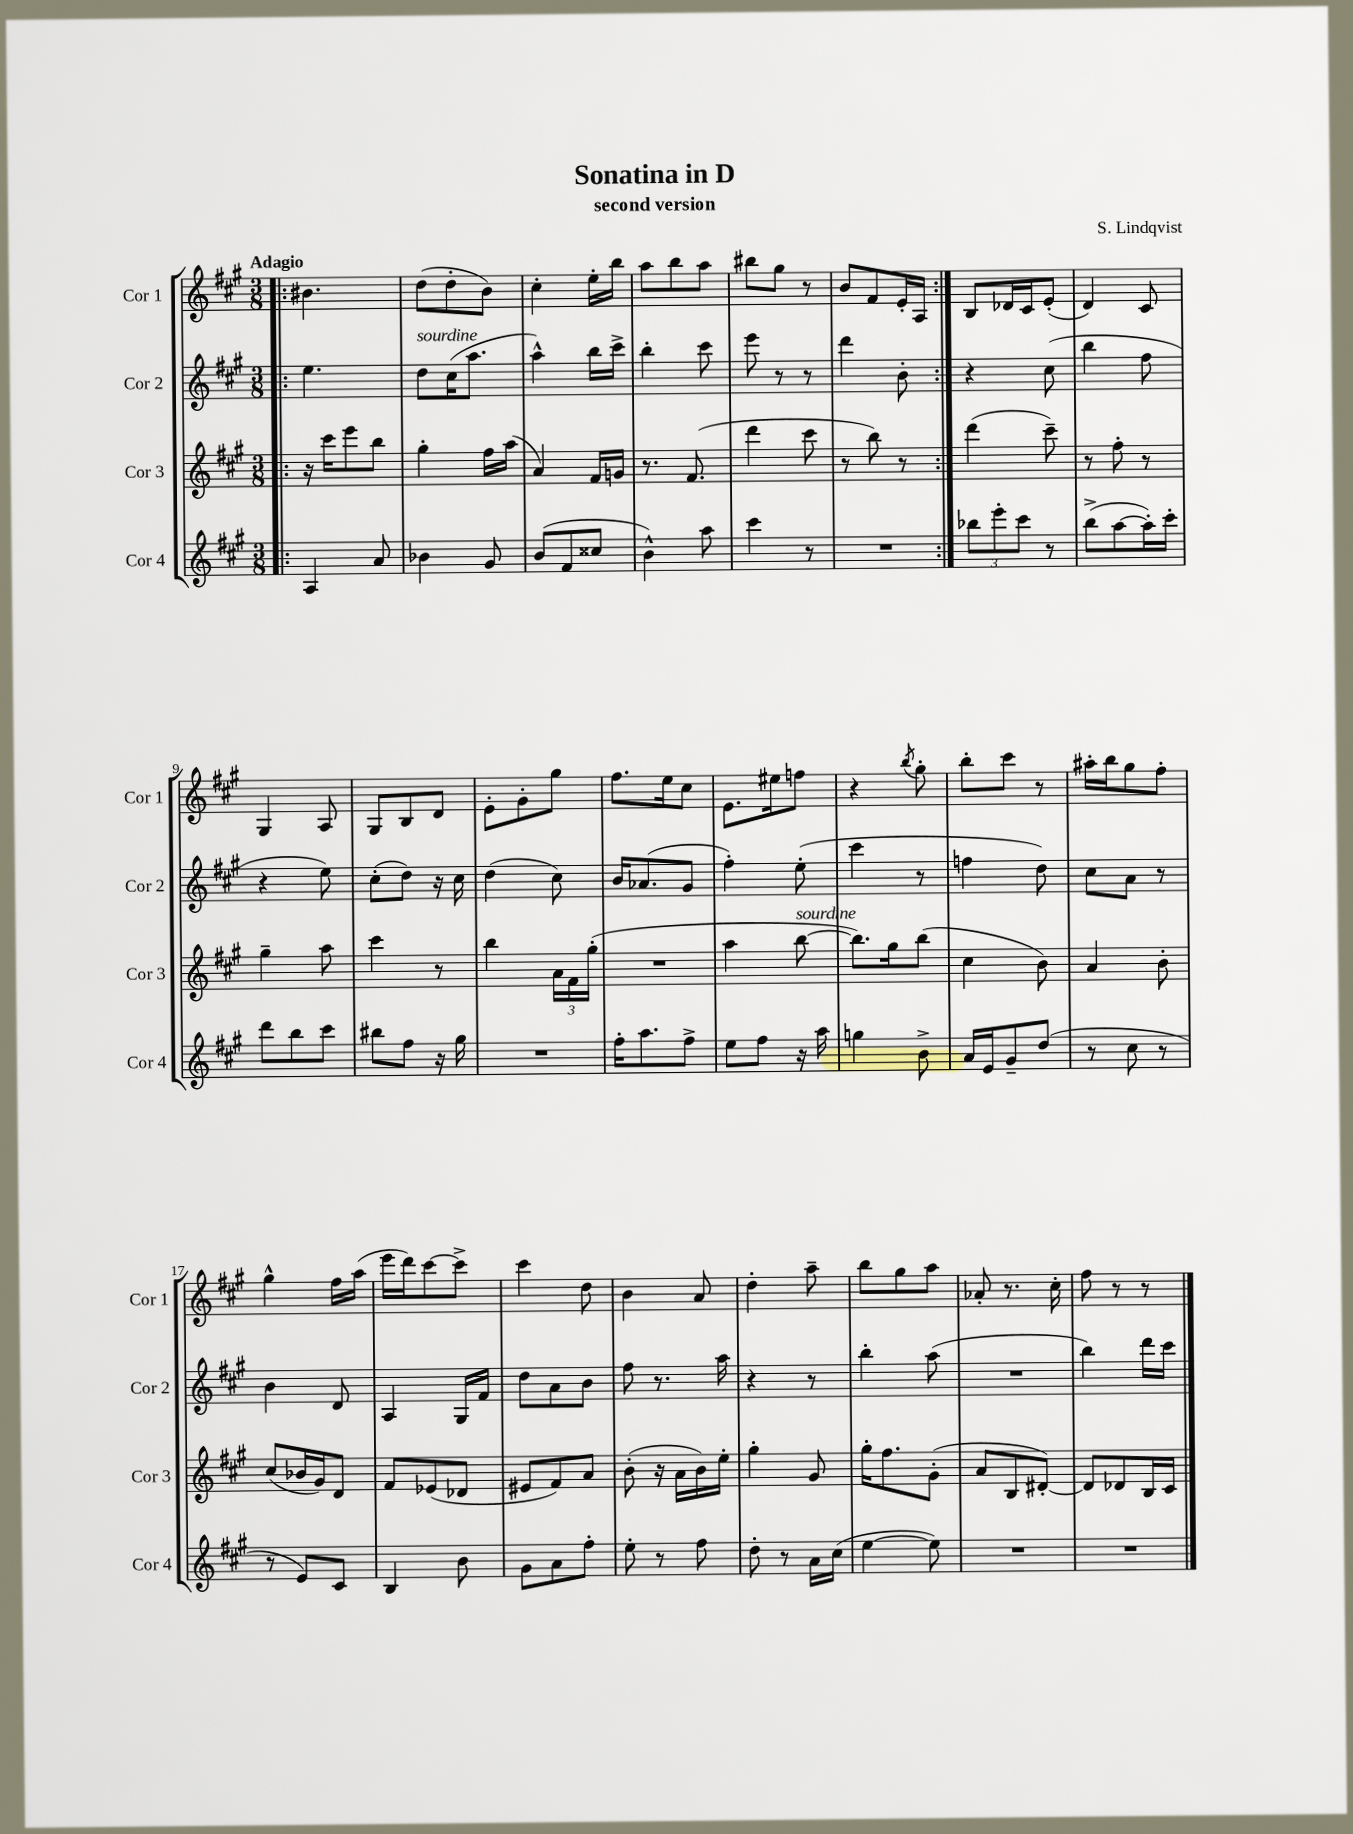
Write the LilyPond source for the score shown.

\header { title = "Sonatina in D" composer = "S. Lindqvist" subtitle = "second version" }
<<
\new StaffGroup <<
\new Staff = "s0" \with { instrumentName = "Cor 1" shortInstrumentName = "Cor 1" } {
    \clef treble \key a \major \numericTimeSignature \time 3/8 \tempo "Adagio"
    \repeat volta 2 { \bar ".|:" bis'4. |
    d''8( d''8-. b'8) |
    cis''4-. e''16-. b''16 |
    a''8 b''8 a''8 |
    bis''8 gis''8 r8 |
    b'8 fis'8 e'16-. a16 | }
    b8 des'16 cis'16 e'8-.( |
    d'4) cis'8 |
    gis4 a8 |
    gis8 b8 d'8 |
    e'8-. gis'8-. gis''8 |
    fis''8. e''16 cis''8 |
    e'8. eis''16 f''8 |
    r4 \acciaccatura { b''8 } gis''8-. |
    b''8-. cis'''8 r8 |
    ais''16-. b''16 gis''8 fis''8-. |
    gis''4-^ fis''16 a''16( |
    e'''16 d'''16) cis'''8~ cis'''8-> |
    cis'''4 d''8 |
    b'4 a'8 |
    d''4-. a''8-- |
    b''8 gis''8 a''8 |
    aes'8-. r8. cis''16-. |
    fis''8 r8 r8 \bar "|." |
}
\new Staff = "s1" \with { instrumentName = "Cor 2" shortInstrumentName = "Cor 2" } {
    \clef treble \key a \major \numericTimeSignature \time 3/8
    \repeat volta 2 { \bar ".|:" e''4. |
    d''8^\markup { \italic "sourdine" } cis''16( a''8. |
    a''4-^) b''16 cis'''16-> |
    b''4-. cis'''8 |
    e'''8 r8 r8 |
    d'''4 b'8-. | }
    r4 cis''8( |
    b''4 fis''8 |
    r4 e''8) |
    cis''8-.( d''8) r16 cis''16 |
    d''4( cis''8) |
    b'16 aes'8.( gis'8 |
    fis''4-.) e''8-.( |
    cis'''4 r8 |
    f''4 d''8) |
    cis''8 a'8 r8 |
    b'4 d'8 |
    a4 gis16 fis'16 |
    d''8 a'8 b'8 |
    fis''8 r8. a''16 |
    r4 r8 |
    b''4-. a''8( |
    R4. |
    b''4) d'''16 cis'''16 \bar "|." |
}
\new Staff = "s2" \with { instrumentName = "Cor 3" shortInstrumentName = "Cor 3" } {
    \clef treble \key a \major \numericTimeSignature \time 3/8
    \repeat volta 2 { \bar ".|:" r16 cis'''16 e'''8 b''8 |
    gis''4-. fis''16 a''16( |
    a'4) fis'16 g'16 |
    r8. fis'8.( |
    d'''4 cis'''8 |
    r8 b''8) r8 | }
    d'''4( cis'''8--) |
    r8 fis''8-. r8 |
    gis''4-- a''8 |
    cis'''4 r8 |
    b''4 \tuplet 3/2 { a'16 fis'16 gis''16-.( } |
    R4. |
    a''4 b''8~^\markup { \italic "sourdine" } |
    b''8.) gis''16 b''8( |
    cis''4 b'8) |
    a'4 b'8-. |
    cis''8( bes'16 gis'16) d'8 |
    fis'8 ees'8( des'8 |
    eis'8 fis'8) a'8 |
    b'8-.( r16 a'16 b'16) e''16-. |
    gis''4-. gis'8 |
    gis''16-. fis''8. gis'8-.( |
    a'8 b8 dis'8~-.) |
    dis'8 des'8 b16 cis'16 \bar "|." |
}
\new Staff = "s3" \with { instrumentName = "Cor 4" shortInstrumentName = "Cor 4" } {
    \clef treble \key a \major \numericTimeSignature \time 3/8
    \repeat volta 2 { \bar ".|:" a4 a'8 |
    bes'4 gis'8 |
    b'8( fis'8 cisis''8 |
    b'4-^) a''8 |
    cis'''4 r8 |
    R4. | }
    \tuplet 3/2 { bes''8 e'''8-. cis'''8 } r8 |
    b''8->( a''8~ a''16-.) cis'''16-. |
    d'''8 b''8 cis'''8 |
    bis''8 fis''8 r16 gis''16 |
    R4. |
    fis''16-. a''8. fis''8-> |
    e''8 fis''8 r16 a''16 |
    g''4 b'8-> |
    a'16 e'16 gis'8-- d''8( |
    r8 cis''8 r8 |
    r8 e'8) cis'8 |
    b4 b'8 |
    gis'8 a'8 fis''8-. |
    e''8-. r8 fis''8 |
    d''8-. r8 a'16 cis''16( |
    e''4~ e''8) |
    R4. |
    R4. \bar "|." |
}
>>
>>
